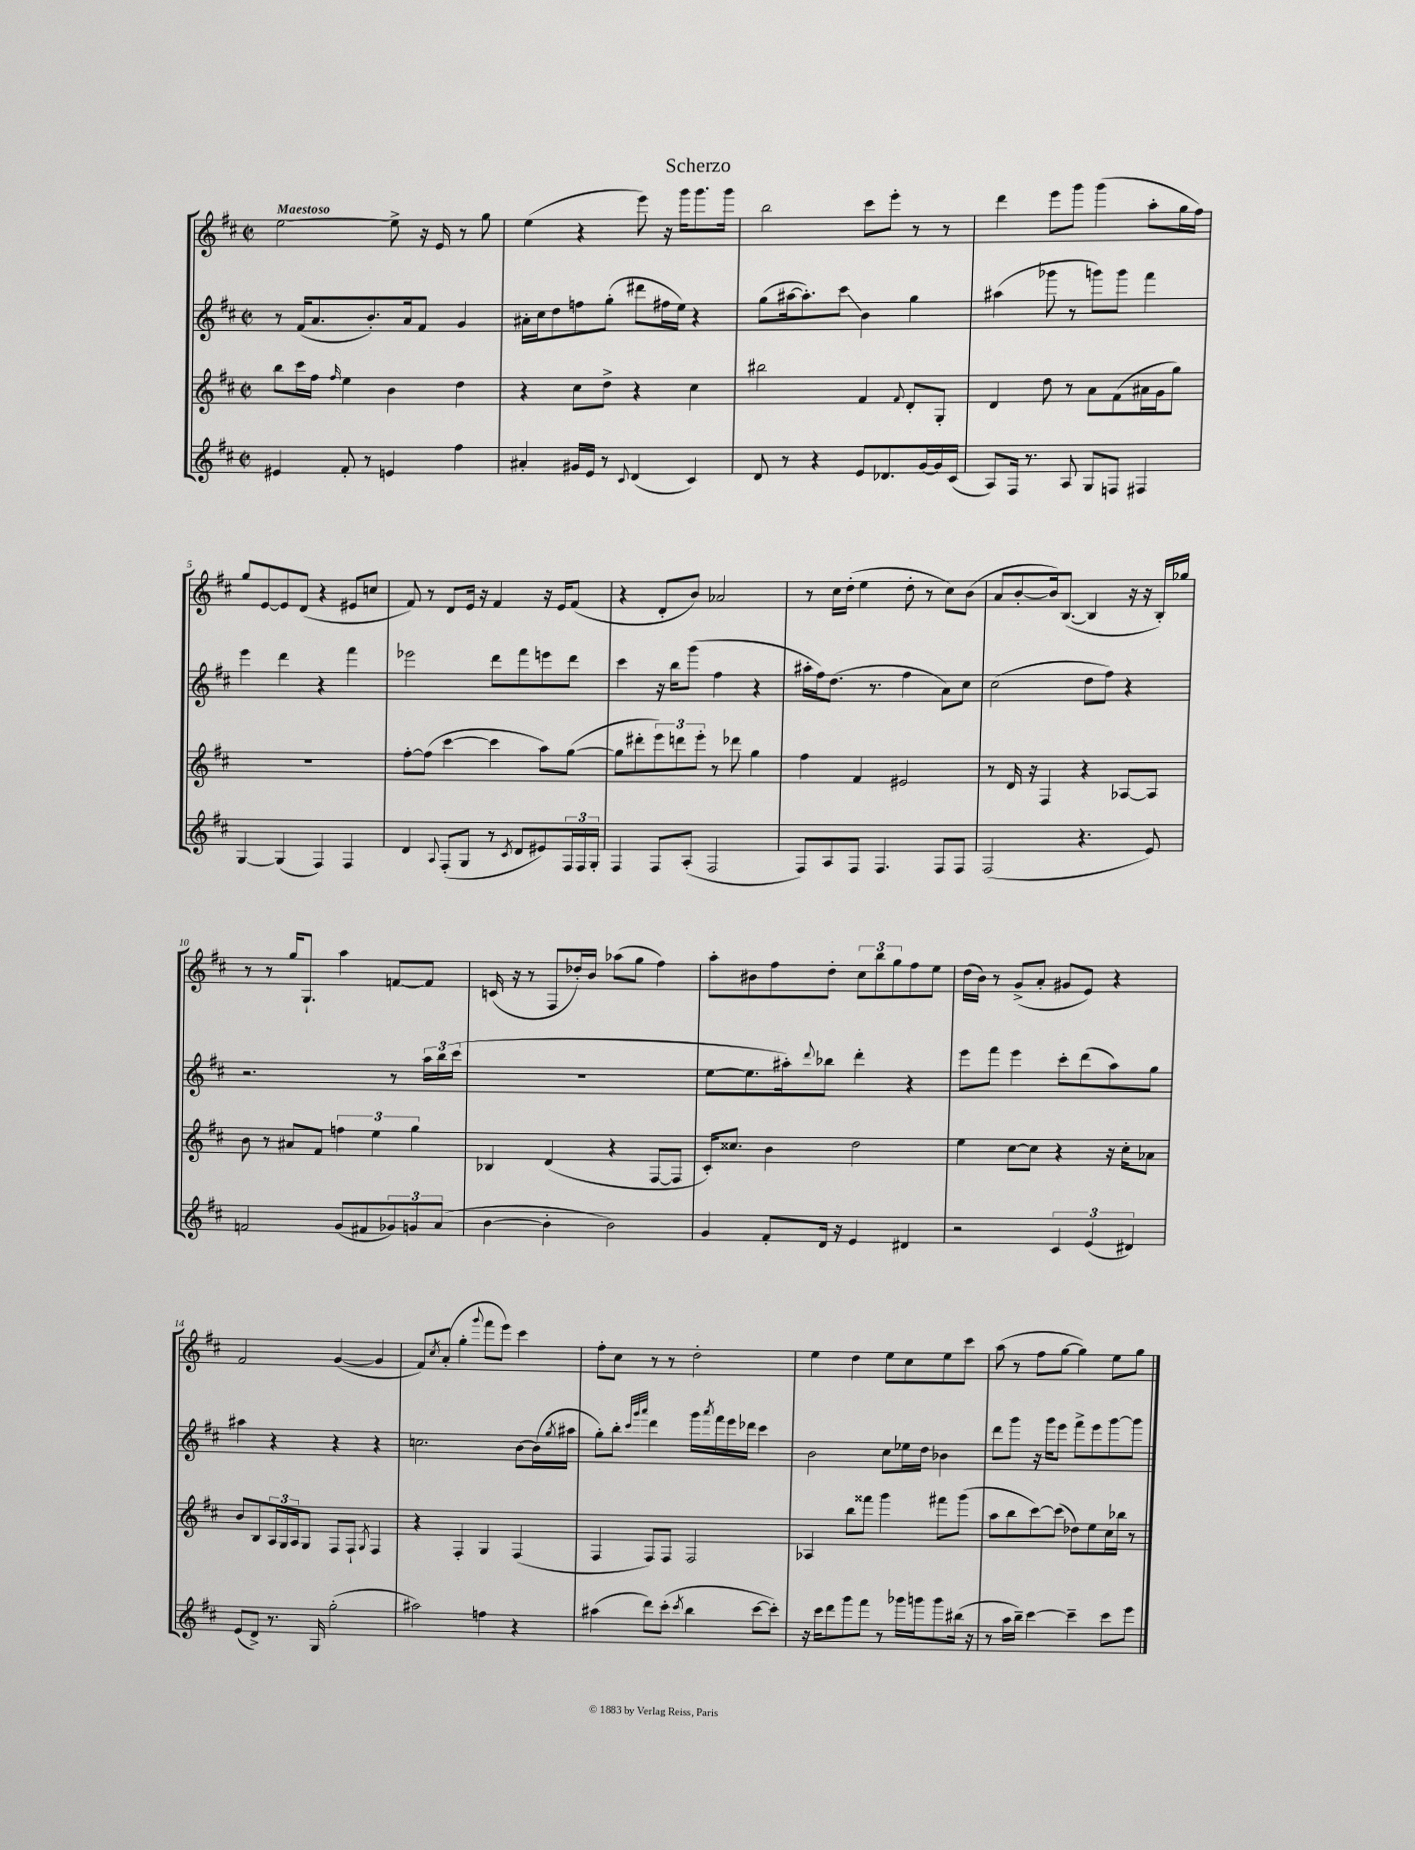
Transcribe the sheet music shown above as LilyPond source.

\header { title = "Scherzo" }
<<
\new StaffGroup <<
\new Staff = "s0" {
    \clef treble \key d \major \defaultTimeSignature \time 2/2 \tempo "Maestoso"
    e''2~ e''8-> r16 e'16 r8 g''8 |
    e''4( r4 e'''8) r16 g'''16 g'''8. g'''16 |
    b''2 cis'''8 e'''8-. r8 r8 |
    d'''4 e'''8 g'''8 g'''4( a''8-. g''16 fis''16) |
    g''8 e'8~ e'8 d'8( r4 eis'8 c''8 |
    fis'8) r8 d'8 e'16 r16 fis'4 r16 e'16 fis'8( |
    r4 d'8-. b'8) aes'2 |
    r8 cis''16 d''16-.( e''4 d''8-. r8 cis''8) b'8( |
    a'8 b'8~-. b'16) b8.~( b4 r16 r16 b16-.) ges''16 |
    r8 r8 g''16 g8.-! a''4 f'8~ f'8 |
    c'16( r16 r8 fis8 des''16-.) b'16 aes''8( g''8 fis''4) |
    a''8-. bis'8 fis''8 d''8-. \tuplet 3/2 { cis''8 b''8 g''8 } fis''8 e''8 |
    d''16( b'16) r8 g'8->( a'8-. gis'8 e'8) r4 |
    fis'2 g'4~( g'4 |
    fis'8) \acciaccatura { cis''8 } a'8-.( g''4-. \appoggiatura { g'''8 } fis'''8 e'''8) cis'''4 |
    fis''8-. cis''8 r8 r8 d''2-. |
    e''4 d''4 e''8 cis''8 e''8 cis'''8 |
    a''8( r8 fis''8 g''8~ g''4) e''8 g''8 \bar "|." |
}
\new Staff = "s1" {
    \clef treble \key d \major \defaultTimeSignature \time 2/2
    r8 fis'16( a'8. b'8.-.) a'16 fis'8 g'4 |
    ais'16-. cis''16 d''8 f''8 g''8-.( dis'''8 fis''16 e''16) r4 |
    g''8( ais''16~ ais''8.-.) cis'''8\glissando b'4 g''4 |
    ais''4( ges'''8 r8 g'''8) g'''8 fis'''4 |
    e'''4 d'''4 r4 fis'''4 |
    ees'''2 d'''8 fis'''8 e'''8 d'''8 |
    cis'''4 r16 b''16 g'''8( fis''4 r4 |
    ais''16-. fis''16) d''8.( r8. fis''4 a'8) cis''8 |
    cis''2( d''8 fis''8) r4 |
    r2. r8 \tuplet 3/2 { a''16 b''16 cis'''16( } |
    R1 |
    e''8~ e''8. ais''16-.) \appoggiatura { d'''8 } bes''8 d'''4-. r4 |
    e'''8 fis'''8 e'''4 cis'''8-. d'''8( a''8) g''8 |
    ais''4 r4 r4 r4 |
    c''2. b'8~ b'16( \acciaccatura { g''8 } ais''16 |
    g''8-.) b''8-. \grace { cis'''32 g'''32 a'''32 } d'''4 g'''16 \acciaccatura { a'''8 } fis'''16 e'''16 des'''16 cis'''4 |
    b'2 cis''8 ees''16 d''16 bes'4 |
    d'''8 g'''8 r16 g'''16 e'''8 fis'''8-> e'''8 g'''8~ g'''8 \bar "|." |
}
\new Staff = "s2" {
    \clef treble \key d \major \defaultTimeSignature \time 2/2
    b''8 cis'''16 fis''16 \grace { fis''16 } e''4 b'4 d''4 |
    r4 cis''8 d''8-> r4 cis''4 |
    bis''2 fis'4 \appoggiatura { fis'8 } d'8-. g8-. |
    d'4 d''8 r8 a'8 fis'8( ais'16 g'16 g''8) |
    R1 |
    fis''8~-. fis''8( cis'''4~ cis'''4 a''8) g''8~( |
    g''8 dis'''8-. \tuplet 3/2 { e'''8) d'''8 e'''8-. } r8 des'''8 g''4 |
    fis''4 fis'4 eis'2 |
    r8 d'16 r16 fis4 r4 aes8~ aes8 |
    b'8 r8 ais'8 fis'8 \tuplet 3/2 { f''4 e''4 g''4 } |
    bes4 d'4( r4 fis8~ fis8 |
    cis'16-.) cisis''8. b'4 d''2 |
    e''4 cis''8~ cis''8 r4 r16 cis''16-. aes'8 |
    b'8 b8 \tuplet 3/2 { a16 g16 a16 } g8 fis8 fis8-! \acciaccatura { g8 } fis4 |
    r4 fis4-. g4 fis4( |
    fis4 fis8) fis8 fis2 |
    aes4 b''8 fisis'''8 g'''4 fis'''8 g'''8( |
    a''8 b''8 cis'''8~) cis'''8( des''8) e''8 cis''16 bes''16 r8 \bar "|." |
}
\new Staff = "s3" {
    \clef treble \key d \major \defaultTimeSignature \time 2/2
    eis'4 fis'8-. r8 e'4 fis''4 |
    ais'4-. gis'16 e'16 r8 \appoggiatura { cis'8 } d'4( cis'4) |
    d'8 r8 r4 e'8 des'8. g'16~ g'16 cis'16( |
    a8) fis16 r8. a8 g8 f8 fis4 |
    g4~ g4( fis4) fis4 |
    d'4 \appoggiatura { a8 } fis8-.( g8 r8 \acciaccatura { cis'8 } d'8 eis'8) \tuplet 3/2 { fis16 fis16 g16-. } |
    fis4 fis8 a8-.( fis2 |
    fis8) a8 fis8 fis4. fis8 fis8 |
    fis2( r4. e'8) |
    f'2 g'8( fis'8 \tuplet 3/2 { ges'8) g'8 a'8( } |
    b'4~ b'4-. b'2) |
    g'4 fis'8-. d'16 r16 e'4 dis'4 |
    r2 \tuplet 3/2 { cis'4 e'4( dis'4) } |
    e'8( d'8->) r8. g16 g''2-.( |
    ais''2) f''4 r4 |
    ais''4( d'''8) cis'''8-.( \acciaccatura { cis'''8 } b''4 cis'''8~ cis'''8-.) |
    r16 cis'''16 d'''8 g'''8 fis'''8 r8 ges'''16 g'''16 g'''8 bis''16( r16 |
    r8 a''16 b''16--) cis'''4~ cis'''4-- cis'''8 e'''8 \bar "|." |
}
>>
>>
